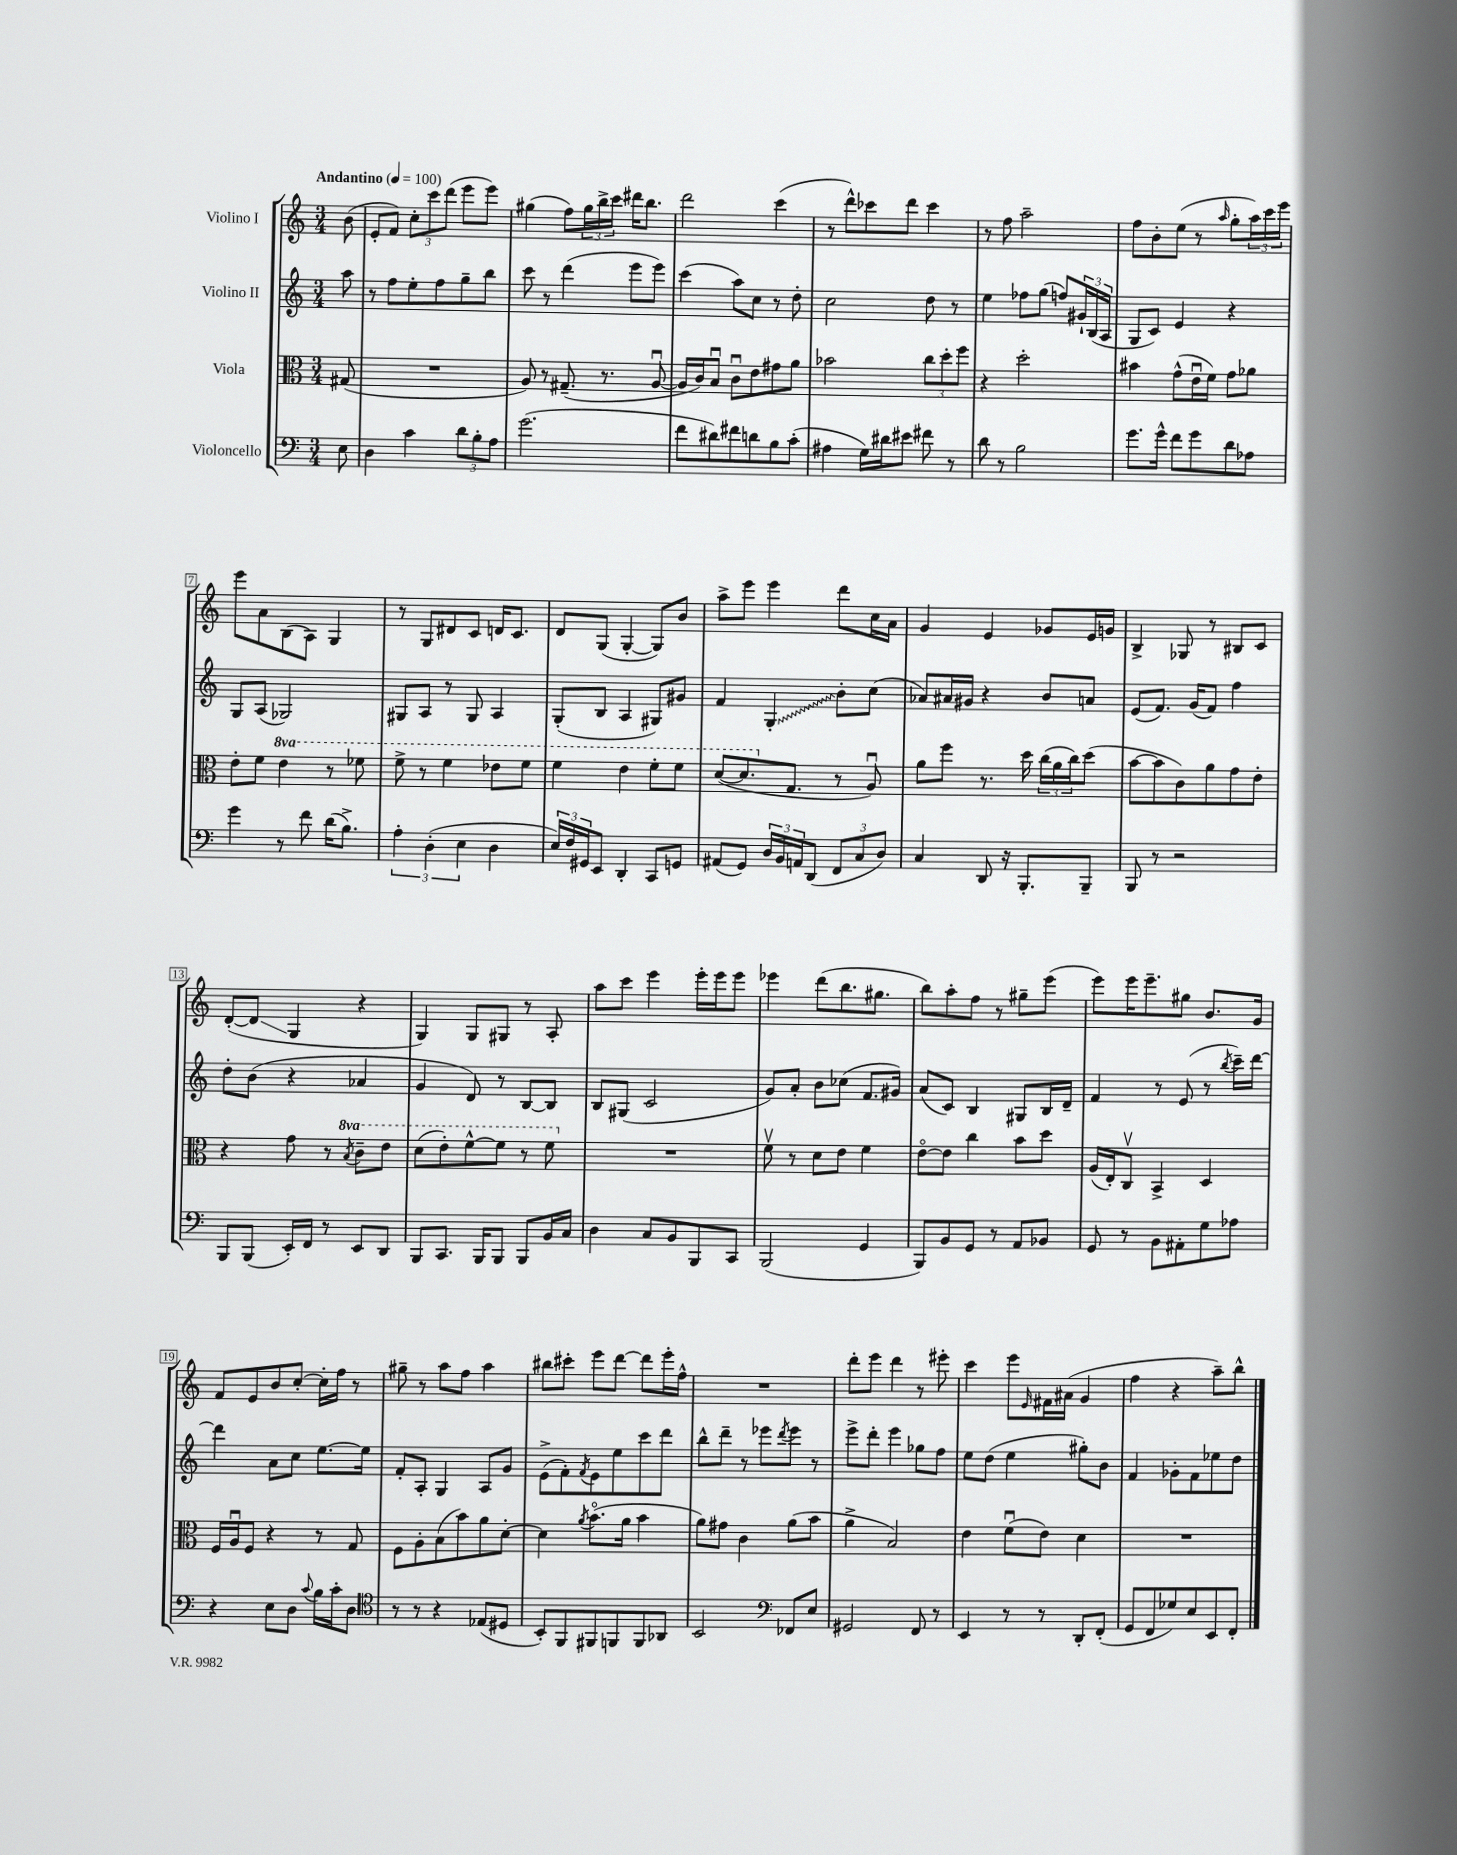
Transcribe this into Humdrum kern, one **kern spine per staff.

**kern	**kern	**kern	**kern
*staff4	*staff3	*staff2	*staff1
*clefF4	*clefC3	*clefG2	*clefG2
*k[]	*k[]	*k[]	*k[]
*M3/4	*M3/4	*M3/4	*M3/4
*MM100	*MM100	*MM100	*MM100
8E	(8G#	8aa	(8b
=	=	=	=
4D	2.r	8r	8e'
.	.	8ff	8f)
4c	.	8ee'	12cc'
.	.	.	12ccc
.	.	8ff	.
.	.	.	(12ddd
12d	.	8gg~	8eee
12B'	.	.	.
.	.	8bb	8eee)
12A	.	.	.
=	=	=	=
(2.g	8A)	8ccc	(4gg#
.	8r	8r	.
.	(8.G#~	(4ddd	8ff)
.	.	.	24gg#
.	.	.	24bb^
.	8.r	.	.
.	.	.	24ccc
.	.	8eee	16ddd#
.	.	.	8.bb
.	[8Au	8eee)	.
=	=	=	=
8f	16A]	(4ccc	2ddd
.	16c)	.	.
8d#)	8Bu	.	.
8f#	8cu	8aa)	.
8d	8e	8cc	.
8B	8g#	8r	(4ccc
(8c'	8a	8dd'	.
=	=	=	=
4A#	2b-	2cc	8r
.	.	.	8ddd^^)
16G)	.	.	8ccc-
16d#	.	.	.
8e#	.	.	8ddd
8f#	12cc	8dd	4ccc-
.	12dd'	.	.
8r	.	8r	.
.	12ff	.	.
=	=	=	=
8d	4r	4ee	8r
8r	.	.	8ff
2B	2dd'	8ff-	2aa~
.	.	(8gg	.
.	.	8ff)	.
.	.	24g#`	.
.	.	(24B	.
.	.	24A	.
=	=	=	=
8.g	4b#	8G	8ff
.	.	8c)	8b'
16g^^	.	.	.
8f	(8g^^	4e	(8ee
8g	16eu	.	8r
.	16f)	.	.
.	.	.	16qqaa
8d	8g	4r	8gg'
8A-	8a-	.	24aa)
.	.	.	24ccc
.	.	.	24eee
=	=	=	=
4g	8e'	8G	8eee
.	8f	(8A	8a
8r	4ee	2G-)	(8B
8f	.	.	8A)
(16d	8r	.	4G
8.B^)	.	.	.
.	8ff-	.	.
=	=	=	=
6A'	8ff^	8G#	8r
.	8r	8A	8G
(6D'	.	.	.
.	4ff	8r	8d#
6E	.	.	.
.	.	8G#	8c
4D	8ee-	4A	16d
.	.	.	8.c
.	8ff	.	.
=	=	=	=
24E)	4ff	(8G'	8d
24F	.	.	.
24GG#	.	.	.
8EE	.	8B	(8G
4DD'	4ee	4A	[4G'
8CC	8ff'	8G#)	8G])
8GG	8ff	8g#	8b
=	=	=	=
(8AA#	([8dd	4f	8aa^
8GG)	8.dd]	.	8eee
24D	.	4G'	4eee
24BB	.	.	.
.	8.G	.	.
24AA	.	.	.
(8DD	.	.	.
12FF	8r	8b'	8ddd
12C	.	.	.
.	8Au)	(8cc	16cc
12D)	.	.	.
.	.	.	16a
=	=	=	=
4C	8a	8a-)	4g
.	8ff	16a#	.
.	.	16g#	.
8DD	8.r	4r	4e
16r	.	.	.
8.BBB'	16dd	.	.
.	(24cc	8b	8g-
.	24a	.	.
.	24cc)	.	.
8BBB~	(8dd	8a	16e
.	.	.	16g
=	=	=	=
8BBB	[8b	(8e	4B^
8r	8b]	8.f)	.
2r	8c)	.	8G-
.	.	(16g	.
.	8a	8f)	8r
.	8g	4ff	8B#
.	8e'	.	8c
=	=	=	=
8BBB	4r	8dd'	([8d'
(8BBB	.	(8b	8d]
16EE')	8g	4r	4G
16FF	.	.	.
8r	8r	.	.
.	8qb	.	.
8EE	8cc~	4a-	4r
8DD	8ee	.	.
=	=	=	=
8BBB	(8dd	4g	4G)
8.CC	8ee')	.	.
.	[8ff^^	8d)	8G
16BBB	.	.	.
8BBB	8ff]	8r	8G#
8BBB	8r	[8B	8r
16BB	8ff	8B]	8A'
16C	.	.	.
=	=	=	=
4D	2.r	8B	8aa
.	.	(8G#	8ccc
8C	.	2c	4eee
8BB	.	.	.
8BBB	.	.	16eee'
.	.	.	16eee
8CC	.	.	8eee
=	=	=	=
(2BBB	8fv	8g)	4eee-
.	8r	8a'	.
.	8d	8b	(8ddd
.	8e	(8cc-	8.bb
4GG	4f	8.f	.
.	.	.	8.gg#
.	.	16g#)	.
=	=	=	=
8BBB)	[8eo	(8a	8bb)
8BB	8e]	8c)	8aa'
8GG	4cc	4B	8ff
8r	.	.	8r
8AA	8b	8G#	8gg#~
8BB-	8dd	16B	(8eee
.	.	16d~	.
=	=	=	=
8GG	(16A	4f	8eee)
.	16E')	.	.
8r	8Cv	.	16eee
.	.	.	8.eee~
8BB	4BB^	8r	.
8AA#'	.	(8e	8gg#
8G	4D	8r	8.b
.	.	8qbb	.
8A-	.	16ccc~)	.
.	.	[16ddd	16g
=	=	=	=
4r	16F	4ddd]	8f
.	16Au	.	.
.	8F	.	8e
8E	4r	8a	8b
8D	.	8cc	[8cc'
8qqc	.	.	.
16B	8r	[8.ee	16cc']
16c'	.	.	16ff
8D	8G	.	8r
.	.	16ee]	.
=	=	=	=
*clefC4	*	*	*
8r	8F	8f'	8gg#~
8r	8A'	8A'	8r
4r	(8B	4G	8aa
.	8b)	.	8ff
(8E-	8a	8A	4aa
8D#	[8d'	8g	.
=	=	=	=
8BB')	4d]	(8e^	8bb#
8FF	.	8f')	8ccc#'
.	8qa	8qf	.
8FF#	(8.bo	8e	8eee
8FF	.	8ee	[8ddd
.	16a	.	.
8FF	4b	8ccc	8ddd]
8AA-	.	8ddd	16eee'
.	.	.	16ff^^
=	=	=	=
2BB	8a)	8bb^^	2.r
.	8g#	8ddd~	.
.	4c	8r	.
.	.	8eee-	.
*clefF4	*	*	*
.	.	8qddd	.
8FF-	(8a	8eee-	.
8E	8b	8r	.
=	=	=	=
2GG#	4a^	8eee^	8ddd'
.	.	8ddd'	8eee
.	2B)	4eee	4ddd
8FF	.	8gg-	8r
8r	.	8ff	8eee#'
=	=	=	=
4EE	4e	8ee	4ccc
.	.	(8dd	.
8r	(8fu	4ee	8eee
.	.	.	16qqe
8r	8e)	.	16f#
.	.	.	(16a#
8DD'	4d	8gg#')	4g
(8FF'	.	8b	.
=	=	=	=
8GG	2.r	4f	4ff
8FF	.	.	.
8G-)	.	8g-'	4r
8E	.	8f	.
8EE	.	8ee-	8aa~)
8FF'	.	8dd	8bb^^
==	==	==	==
*-	*-	*-	*-
